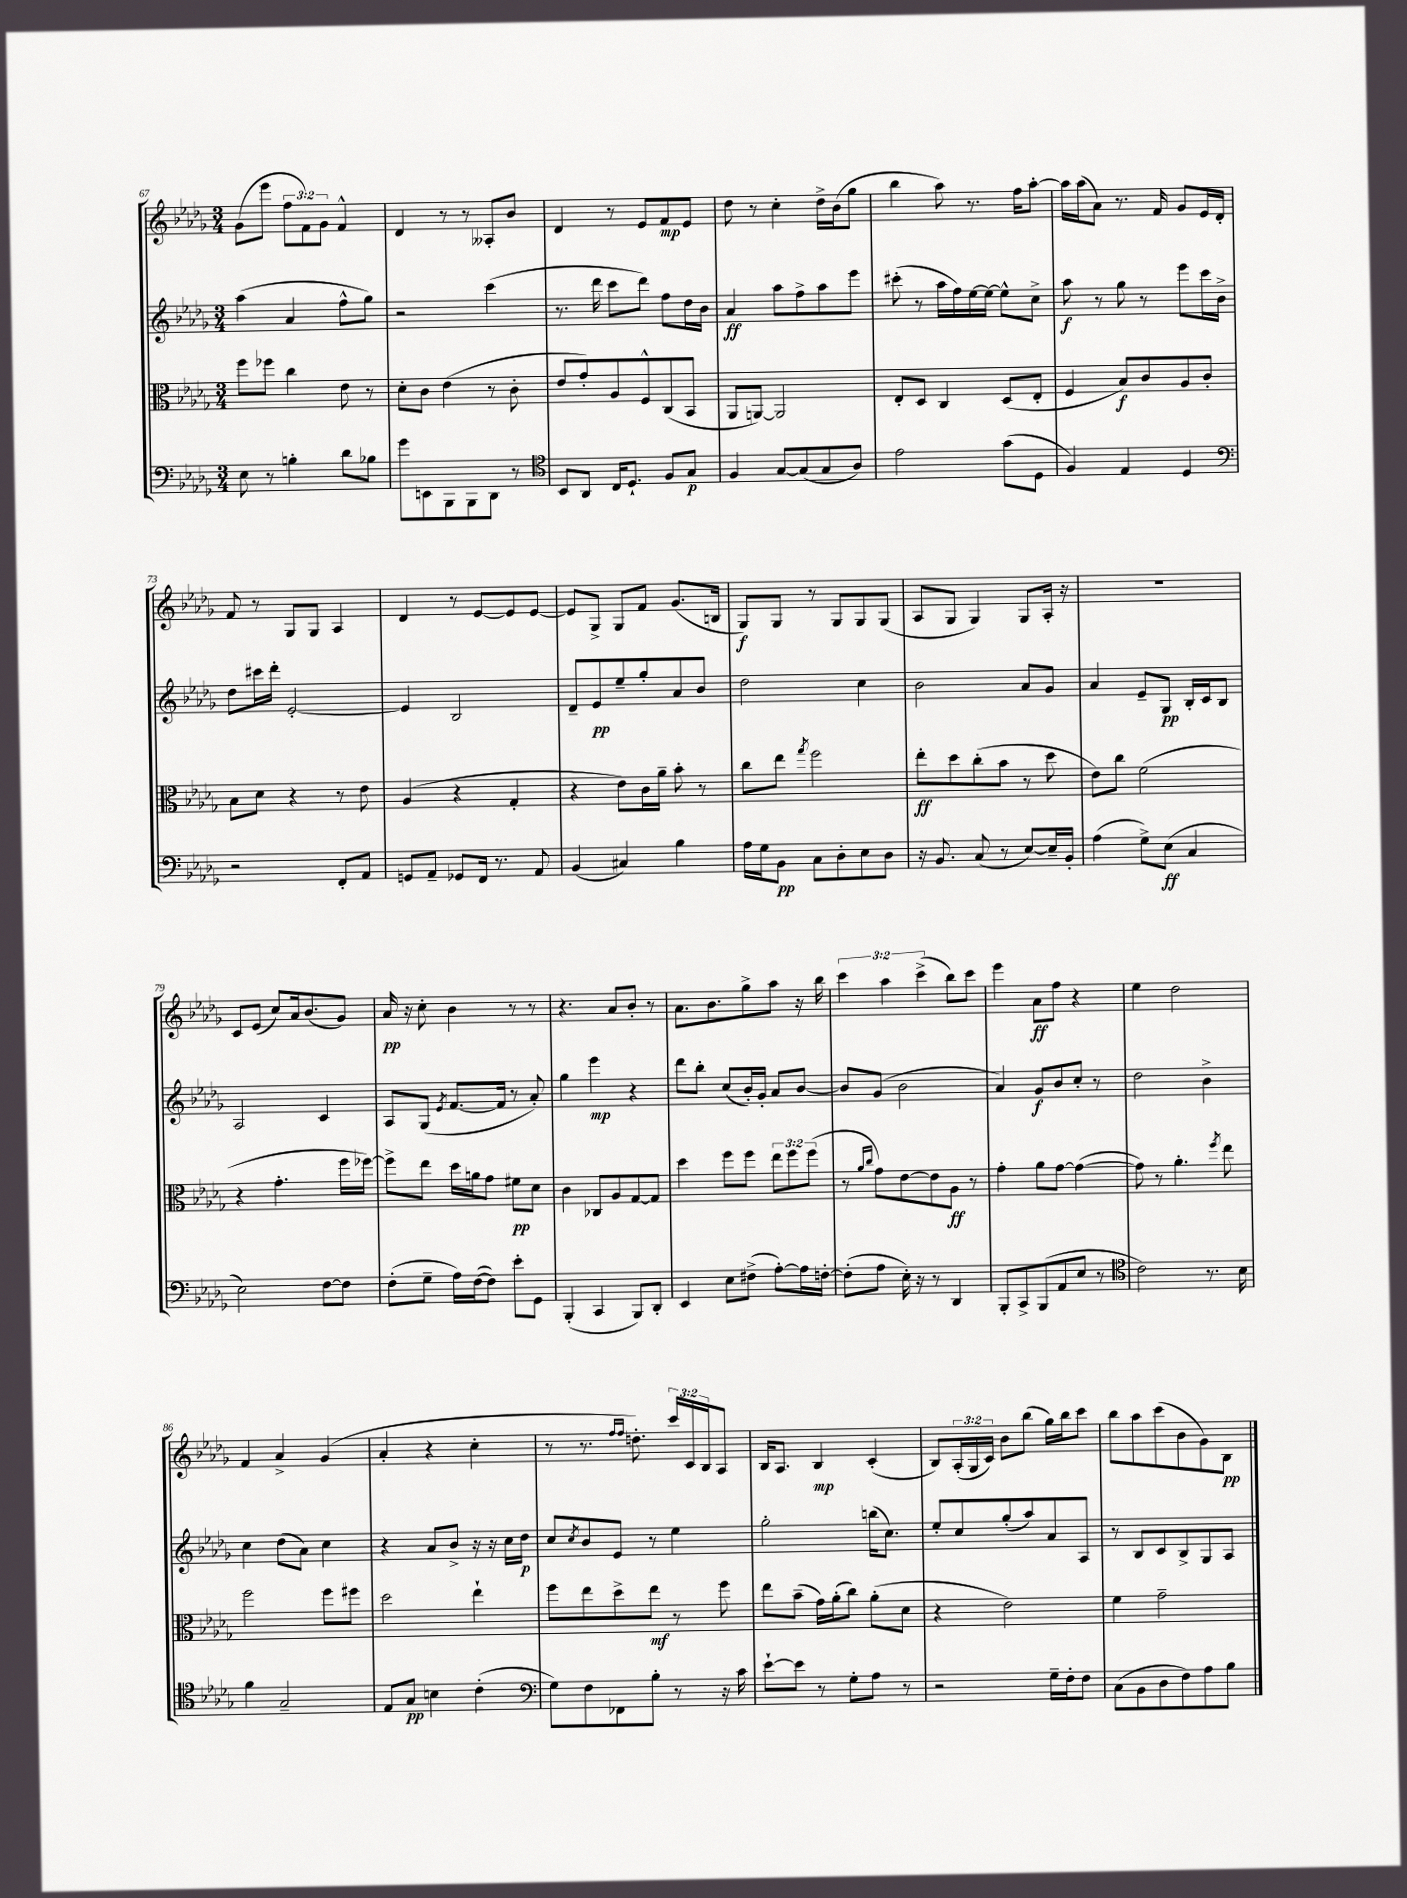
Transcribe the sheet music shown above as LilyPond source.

<<
\new StaffGroup <<
\new Staff = "s0" {
    \clef treble \key des \major \numericTimeSignature \time 3/4 \override Staff.TupletNumber.text = #tuplet-number::calc-fraction-text
    ges'8( ees'''8 \tuplet 3/2 { f''8 f'8) ges'8 } f'4-^ |
    des'4 r8 r8 aeses8-. bes'8 |
    des'4 r8 ees'8 f'8\mp ees'8 |
    des''8 r8 c''4-. des''16-> bes'16( ges''8 |
    bes''4 aes''8) r8. f''16 aes''8~-. |
    aes''16 aes''16( aes'8) r8. f'16 ges'8 ees'16 des'16-. |
    f'8 r8 ges8 ges8 aes4 |
    des'4 r8 ees'8~ ees'8 ees'8~ |
    ees'8 ges8-> ges8 f'8 ges'8.( b16 |
    ges8\f) ges8 r8 ges8 ges8 ges8( |
    aes8 ges8 ges4) ges8 aes16-. r16 |
    R2. |
    c'8 ees'8( c''8) aes'16 bes'8.( ges'8) |
    aes'16\pp r16 c''8-. bes'4 r8 r8 |
    r4. aes'8 bes'8-. r8 |
    aes'8. bes'8. ges''8-> aes''8 r16 bes''16 |
    \tuplet 3/2 { c'''4 aes''4 c'''4->( } bes''8) c'''8 |
    ees'''4 aes'8\ff f''8 r4 |
    ees''4 des''2 |
    f'4 aes'4-> ges'4( |
    aes'4-. r4 c''4-. |
    r8 r8. \grace { f''16 f''16 } d''8.-.) \tuplet 3/2 { c'''16 c'16 bes16 } aes8 |
    bes16 aes8. bes4\mp c'4-.( |
    bes8) \tuplet 3/2 { aes16-.( ges16 c'16) } bes'8 bes''8( ges''16) bes''16 c'''8 |
    bes''8 aes''8 c'''8( bes'8 ges'8) bes8\pp \bar "|." |
}
\new Staff = "s1" {
    \clef treble \key des \major \numericTimeSignature \time 3/4
    aes''4( aes'4 f''8-^ ges''8) |
    r2 c'''4( |
    r8. des'''16 c'''8 des'''8) f''8 des''16 bes'16 |
    aes'4\ff aes''8 f''8-> aes''8 ees'''8 |
    cis'''8-.( r8 aes''16 f''16) ees''16~ ees''16~ ees''8-^ c''8-> |
    aes''8\f r8 ges''8 r8 ees'''8 c'''16 bes'16-> |
    des''8 cis'''16 des'''16-. ees'2~-. |
    ees'4 bes2 |
    des'8-- ees'8\pp ees''8-- ges''8-. aes'8 bes'8 |
    des''2 c''4 |
    bes'2 aes'8 ges'8 |
    aes'4 ees'8-- ges8\pp bes16-. c'16 bes8 |
    aes2 c'4 |
    aes8 ges8( \acciaccatura { ees'8 } f'8.~ f'16 r8 aes'8-.) |
    ges''4 ees'''4\mp r4 |
    des'''8 bes''8-. c''8( bes'16-.) ges'16-. aes'8 bes'8~ |
    bes'8 ges'8( bes'2 |
    aes'4) ges'8\f bes'8 c''8-. r8 |
    des''2 bes'4-> |
    c''4 des''8( aes'8) c''4 |
    r4 aes'8 bes'8-> r16 r16 c''16 des''16\p |
    c''8 \acciaccatura { c''8 } bes'8 ees'8 r8 ees''4 |
    ges''2-. b''16( c''8.) |
    ees''8-. c''8 ges''8-.( aes''8) aes'8 aes8 |
    r8 bes8 c'8 bes8-> ges8 aes8 \bar "|." |
}
\new Staff = "s2" {
    \clef alto \key des \major \numericTimeSignature \time 3/4 \override Staff.TupletNumber.text = #tuplet-number::calc-fraction-text
    f''8 fes''8 c''4 ees'8 r8 |
    des'8-. c'8 ees'4( r8 c'8-. |
    ees'8 ges'8-.) aes8 f8-^ c8( bes,8 |
    aes,8 a,8~) a,2 |
    ees8-. des8 c4 des8( ees8-. |
    f4 bes8\f) c'8 aes8 c'8-. |
    bes8 des'8 r4 r8 ees'8 |
    aes4( r4 ges4-. |
    r4 ees'8) c'16 aes'16-- bes'8-. r8 |
    c''8 ees''8 \acciaccatura { ges''8 } f''2 |
    ees''8-.\ff des''8 c''8-.( bes'8 r8 des''8 |
    ees'8) c''8 f'2( |
    r4 ges'4.-. f''16 fes''16~) |
    fes''8-> ees''8 des''16 a'16 ges'8 fis'8\pp des'8 |
    c'4 ces8 aes8 ges8~ ges8 |
    des''4 f''8 f''8 \tuplet 3/2 { ees''8 f''8 f''8( } |
    r8 \grace { aes'16 c''16 } ges'8) ees'8~ ees'8 aes8\ff r8 |
    ges'4-. aes'8 ges'8~ ges'4~( |
    ges'8) r8 aes'4.-. \acciaccatura { f''8 } ees''8 |
    f''2 f''8 fis''8 |
    des''2 ees''4-! |
    f''8 ees''8 des''8-> ees''8\mf r8 f''8 |
    ees''8 bes'8--( ges'16) aes'16-.( c''8) aes'8-.( des'8 |
    r4 ees'2) |
    f'4 ges'2-- \bar "|." |
}
\new Staff = "s3" {
    \clef bass \key des \major \numericTimeSignature \time 3/4
    ees8 r8 b4-. des'8 bes8 |
    ges'8 e,8 bes,,8 bes,,8 des,8 r8 |
    \clef tenor bes,8 aes,8 c16 des8.-! f8 ges8\p |
    f4 ges8~ ges8( ges8 aes8) |
    ees'2 ges'8( des8 |
    f4) ees4 des4 |
    \clef bass r2 f,8-. aes,8 |
    g,8 aes,8-- ges,8 f,16 r8. aes,8 |
    bes,4( cis4) bes4 |
    aes16 ges16 bes,8\pp c8 des8-. ees8 des8 |
    r16 bes,8. c8( r8 ees8~) ees16-- bes,16-. |
    aes4( ges8->) ees8\ff( c4 |
    ees2) f8~ f8 |
    f8-.( ges8-- aes16) f16~( f8) ees'8-. ges,8 |
    bes,,4-.( c,4 bes,,8) des,8-. |
    ees,4 ees8 fis8->( aes8~-.) aes16 f16~-. |
    f8-.( aes8 ees16-.) r16 r8 des,4 |
    bes,,8-. c,8-> bes,,8( aes,8 ees8 r8 |
    \clef tenor c'2) r8. bes16 |
    f'4 ges2-- |
    ees8 ges8\pp b4 c'4-.( |
    \clef bass ges8) f8 fes,8 bes8-. r8 r16 c'16 |
    ees'8~-! ees'8 r8 ges8-. aes8 r8 |
    r2 ges16-- f16-. f8 |
    c8( bes,8 des8 f8) aes8 bes8 \bar "|." |
}
>>
>>
\layout { \context { \Score currentBarNumber = #67 } }
